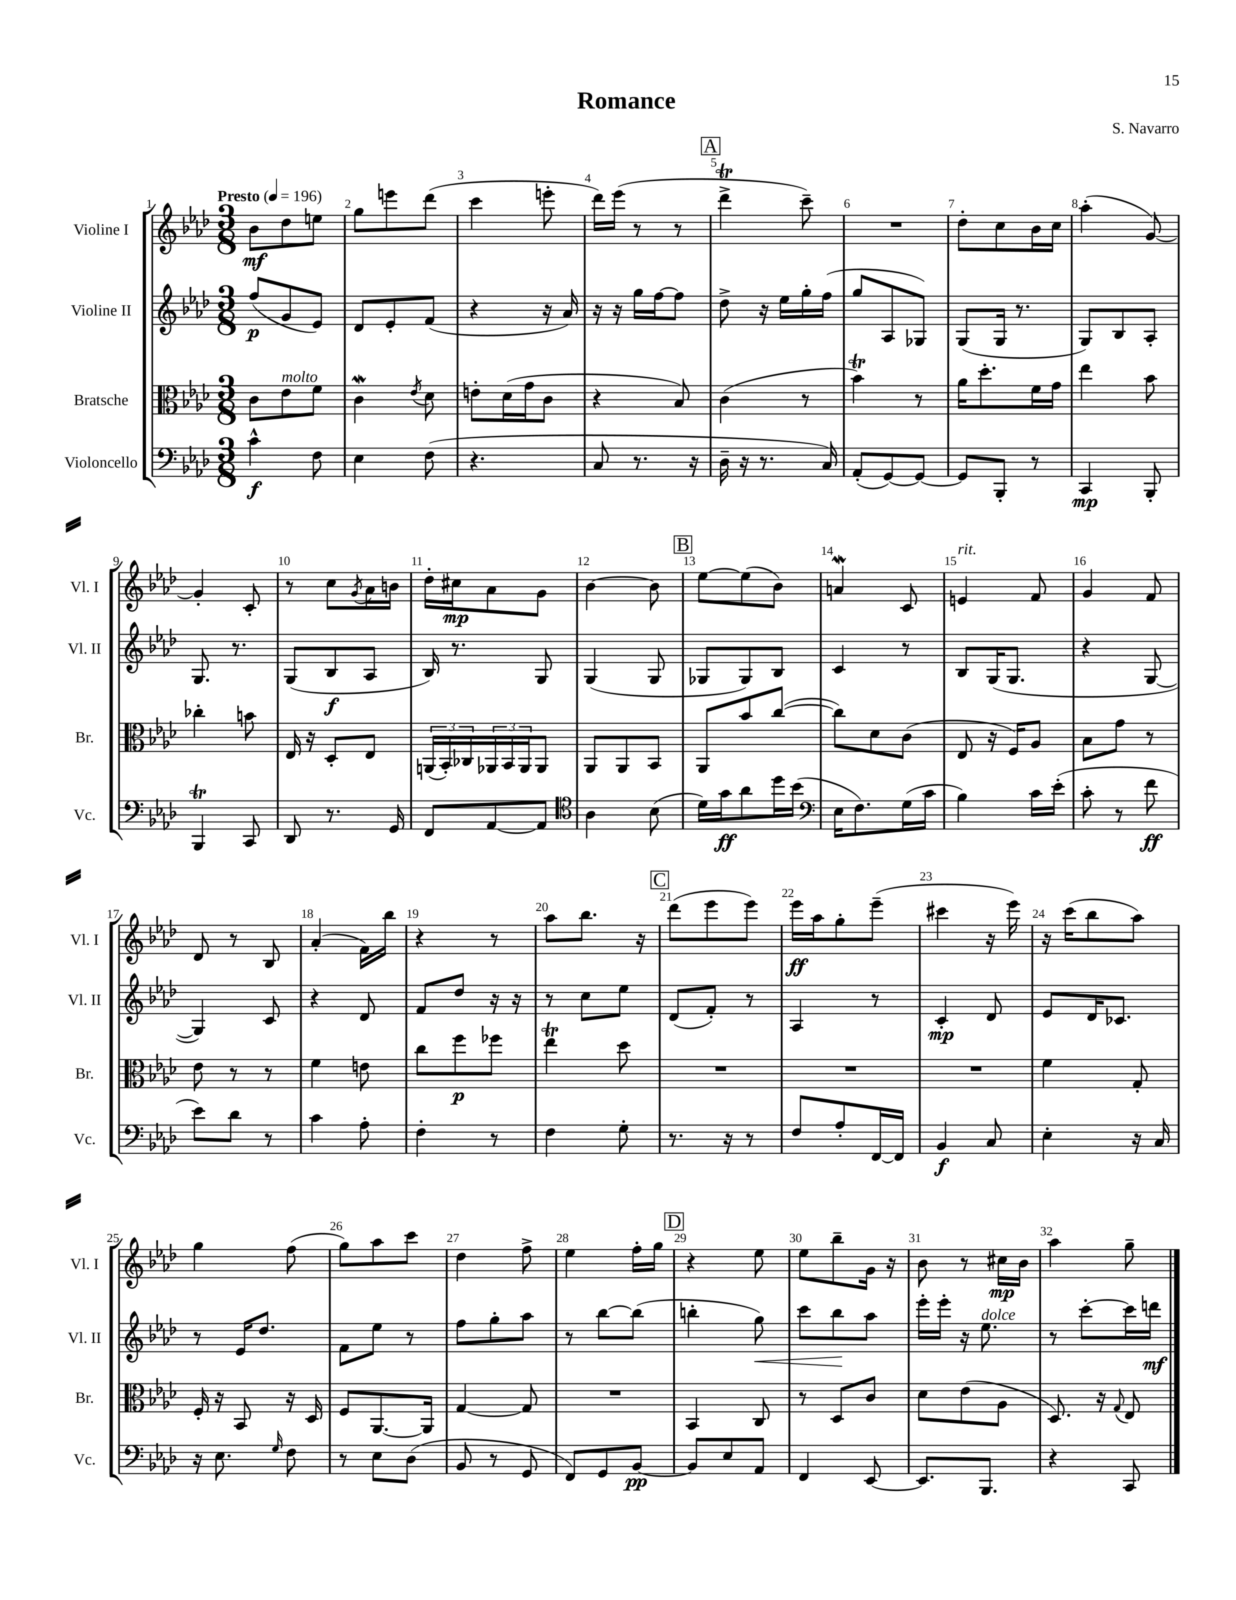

**kern	**dynam	**kern	**dynam	**kern	**dynam	**kern	**dynam
*part4	*part4	*part3	*part3	*part2	*part2	*part1	*part1
*staff4	*staff4	*staff3	*staff3	*staff2	*staff2	*staff1	*staff1
*I"Violoncello	*	*I"Bratsche	*	*I"Violine II	*	*I"Violine I	*
*I'Vc.	*	*I'Br.	*	*I'Vl. II	*	*I'Vl. I	*
*clefF4	*	*clefC3	*	*clefG2	*	*clefG2	*
*k[b-e-a-d-]	*	*k[b-e-a-d-]	*	*k[b-e-a-d-]	*	*k[b-e-a-d-]	*
*M3/8	*	*M3/8	*	*M3/8	*	*M3/8	*
*MM196	*	*MM196	*	*MM196	*	*MM196	*
=1	=1	=1	=1	=1	=1	=1	=1
!	!	!	!	!	!	!LO:TX:a:B:t=Presto	!
4c^^\	f	8c\L	.	(8ff/L	p	8b-\L	mf
!	!	!LO:TX:a:i:t=molto	!	!	!	!	!
.	.	8e-\	.	8g/	.	8dd-\	.
8F\	.	8f\J	.	8e-/J)	.	8een\J	.
=2	=2	=2	=2	=2	=2	=2	=2
4E-\	.	4cW\	.	8d-/L	.	8gg\L	.
.	.	.	.	8e-'/	.	8eeen\	.
.	.	8qe-/	.	.	.	.	.
(8F\	.	8d-\	.	(8f/J	.	(8ddd-\J	.
=3	=3	=3	=3	=3	=3	=3	=3
4.r	.	8en'\L	.	4r	.	4ccc\	.
.	.	(16d-\L	.	.	.	.	.
.	.	16g\J	.	.	.	.	.
.	.	8c\J	.	16r	.	8eeen'\	.
.	.	.	.	16a-/)	.	.	.
=4	=4	=4	=4	=4	=4	=4	=4
8C/	.	4r	.	16r	.	16ddd-\LL)	.
.	.	.	.	16r	.	(16eee-\JJ	.
8.r	.	.	.	16gg\LL	.	8r	.
.	.	.	.	[16ff\J	.	.	.
.	.	8B-/)	.	8ff\J]	.	8r	.
16r	.	.	.	.	.	.	.
!!LO:REH:place=s1:t=A
=5	=5	=5	=5	=5	=5	=5	=5
16D-~\	.	(4c\	.	8dd-^\	.	4ddd-T^\	.
16r	.	.	.	.	.	.	.
8.r	.	.	.	16r	.	.	.
.	.	.	.	16ee-\LL	.	.	.
.	.	8r	.	16gg'\	.	8ccc~\)	.
16C/)	.	.	.	(16ff\JJ	.	.	.
=6	=6	=6	=6	=6	=6	=6	=6
(8AA-'/L	.	4b-T\)	.	8gg/L	.	4.r	.
[8GG/)	.	.	.	8A-/	.	.	.
8GG/J_	.	8r	.	8G-X/J)	.	.	.
=7	=7	=7	=7	=7	=7	=7	=7
8GG/L]	.	16a-\KL	.	(8G/L	.	8dd-'\L	.
.	.	8.dd-'\	.	.	.	.	.
8BBB-'/J	.	.	.	16G/Jk	.	8cc\	.
.	.	.	.	8.r	.	.	.
8r	.	16f\L	.	.	.	16b-\L	.
.	.	16g\JJ	.	.	.	16cc\JJ	.
=8	=8	=8	=8	=8	=8	=8	=8
4CC/	mp	4ee-\	.	8G/L)	.	(4aa-'\	.
.	.	.	.	8B-/	.	.	.
8BBB-'/	.	8b-\	.	8A-'/J	.	[8g/)	.
!!LO:LB:g=z
=9	=9	=9	=9	=9	=9	=9	=9
4BBB-T/	.	4cc-X'\	.	8.G/	.	4g'/]	.
.	.	.	.	8.r	.	.	.
8CC/	.	8bn\	.	.	.	8c'/	.
=10	=10	=10	=10	=10	=10	=10	=10
8DD-/	.	16E-/	.	(8G/L	.	8r	.
.	.	16r	.	.	.	.	.
8.r	.	8D-'/L	.	8B-/	f	8cc\L	.
.	.	.	.	.	.	8qg/	.
.	.	8E-/J	.	8A-/J	.	16a-\L	.
16GG/	.	.	.	.	.	16bn\JJ	.
=11	=11	=11	=11	=11	=11	=11	=11
8FF/L	.	(24AAn/LL	.	16B-/)	.	16dd-'\LL	.
.	.	24BB-'/)	.	.	.	.	.
.	.	.	.	8.r	.	16cc#X\J	mp
.	.	24C-X/	.	.	.	.	.
[8AA-/	.	24AA-X/	.	.	.	8a-\	.
.	.	24BB-/	.	.	.	.	.
.	.	24AA-/J	.	.	.	.	.
8AA-/J]	.	8AA-/J	.	8G/	.	8g\J	.
=12	=12	=12	=12	=12	=12	=12	=12
*clefC4	*	*	*	*	*	*	*
4A-\	.	8AA-/L	.	(4G/	.	[4b-\	.
.	.	8AA-/	.	.	.	.	.
(8B-\	.	8BB-/J	.	8G/	.	8b-\]	.
!!LO:REH:place=s1:t=B
=13	=13	=13	=13	=13	=13	=13	=13
16d-\LL)	.	8AA-/L	.	8G-X/L	.	[8ee-\L	.
16g\J	ff	.	.	.	.	.	.
8a-\	.	8b-/	.	8G-/)	.	(8ee-\]	.
16dd-\L	.	([8cc/J	.	8B-/J	.	8b-\J)	.
(16b-\JJ	.	.	.	.	.	.	.
=14	=14	=14	=14	=14	=14	=14	=14
*clefF4	*	*	*	*	*	*	*
16E-\KL	.	8cc\L])	.	4c/	.	4anW/	.
8.F\)	.	.	.	.	.	.	.
.	.	8d-\	.	.	.	.	.
(16G\L	.	(8c\J	.	8r	.	8c/	.
16c\JJ	.	.	.	.	.	.	.
=15	=15	=15	=15	=15	=15	=15	=15
!	!	!	!	!	!	!LO:TX:a:i:t=rit.	!
4B-\)	.	8E-/	.	8B-/L	.	4en/	.
.	.	16r	.	(16G/K	.	.	.
.	.	16F/KL)	.	8.G/J	.	.	.
16c\LL	.	8A-/J	.	.	.	8f/	.
(16e-'\JJ	.	.	.	.	.	.	.
=16	=16	=16	=16	=16	=16	=16	=16
8c'\	.	8B-\L	.	4r	.	4g/	.
8r	.	8g\J	.	.	.	.	.
8f\	ff	8r	.	[8G/	.	8f/	.
!!LO:LB:g=z
=17	=17	=17	=17	=17	=17	=17	=17
8e-\L)	.	8e-\	.	4G/])	.	8d-/	.
8d-\J	.	8r	.	.	.	8r	.
8r	.	8r	.	8c/	.	8B-/	.
=18	=18	=18	=18	=18	=18	=18	=18
4c\	.	4f\	.	4r	.	(4a-'/	.
8A-'\	.	8en\	.	8d-/	.	16f\LL)	.
.	.	.	.	.	.	16bb-\JJ	.
=19	=19	=19	=19	=19	=19	=19	=19
4F'\	.	8cc\L	.	8f/L	.	4r	.
.	.	8ff\	p	8dd-/J	.	.	.
8r	.	8ff-X\J	.	16r	.	8r	.
.	.	.	.	16r	.	.	.
=20	=20	=20	=20	=20	=20	=20	=20
4F\	.	4ee-T\	.	8r	.	8aa-\L	.
.	.	.	.	8cc\L	.	8.bb-\J	.
8G'\	.	8dd-\	.	8ee-\J	.	.	.
.	.	.	.	.	.	16r	.
!!LO:REH:place=s1:t=C
=21	=21	=21	=21	=21	=21	=21	=21
8.r	.	4.r	.	(8d-/L	.	(8ddd-\L	.
.	.	.	.	8f'/J)	.	8eee-\	.
16r	.	.	.	.	.	.	.
8r	.	.	.	8r	.	8eee-\J)	.
=22	=22	=22	=22	=22	=22	=22	=22
8F/L	.	4.r	.	4A-/	.	16eee-\LL	ff
.	.	.	.	.	.	16aa-\J	.
8A-'/	.	.	.	.	.	8gg'\	.
[16FF/L	.	.	.	8r	.	(8eee-~\J	.
16FF/JJ]	.	.	.	.	.	.	.
=23	=23	=23	=23	=23	=23	=23	=23
4BB-/	f	4.r	.	4c'/	mp	4ccc#X\	.
8C/	.	.	.	8d-/	.	16r	.
.	.	.	.	.	.	16eee-\)	.
=24	=24	=24	=24	=24	=24	=24	=24
4E-'\	.	4f\	.	8e-/L	.	16r	.
.	.	.	.	.	.	(16ccc\KL	.
.	.	.	.	16d-/K	.	8bb-\	.
.	.	.	.	8.c-X/J	.	.	.
16r	.	8G'/	.	.	.	8aa-\J)	.
16C/	.	.	.	.	.	.	.
!!LO:LB:g=z
=25	=25	=25	=25	=25	=25	=25	=25
16r	.	16F'/	.	8r	.	4gg\	.
8.E-\	.	16r	.	.	.	.	.
.	.	8BB-/	.	16e-/KL	.	.	.
.	.	.	.	8.dd-/J	.	.	.
16qqG/	.	.	.	.	.	.	.
8F\	.	16r	.	.	.	(8ff\	.
.	.	16D-/	.	.	.	.	.
=26	=26	=26	=26	=26	=26	=26	=26
8r	.	8F/L	.	8f\L	.	8gg\L)	.
8E-\L	.	[8.AA-/	.	8ee-\J	.	8aa-\	.
(8D-\J	.	.	.	8r	.	8ccc\J	.
.	.	16AA-/Jk]	.	.	.	.	.
=27	=27	=27	=27	=27	=27	=27	=27
8BB-/	.	[4G/	.	8ff\L	.	4dd-\	.
8r	.	.	.	8gg'\	.	.	.
8GG/	.	8G/]	.	8aa-\J	.	8ff^\	.
=28	=28	=28	=28	=28	=28	=28	=28
8FF/L)	.	4.r	.	8r	.	4ee-\	.
8GG/	.	.	.	[8bb-\L	.	.	.
[8BB-/J	pp	.	.	(8bb-\J]	.	16ff'\LL	.
.	.	.	.	.	.	16gg\JJ	.
!!LO:REH:place=s1:t=D
=29	=29	=29	=29	=29	=29	=29	=29
8BB-/L]	.	4BB-/	.	4bbn'\	.	4r	.
8E-/	.	.	.	.	.	.	.
!	!	!	!	!	!LO:HP:b	!	!
8AA-/J	.	8C/	.	8gg\)	<	8ee-\	.
=30	=30	=30	=30	=30	=30	=30	=30
4FF/	.	8r	.	8ccc\L	.	8ee-\L	.
.	.	8D-/L	.	8bb-\	.	8bb-~\	.
[8EE-/	.	8c/J	.	8aa-\J	[	16g\Jk	.
.	.	.	.	.	.	16r	.
=31	=31	=31	=31	=31	=31	=31	=31
8.EE-/L]	.	8d-\L	.	16eee-'\LL	.	8b-\	.
.	.	.	.	16eee-'\JJ	.	.	.
.	.	(8e-\	.	16r	.	8r	.
!	!	!	!	!LO:TX:a:i:t=dolce	!	!	!
8.BBB-/J	.	.	.	8.ee-\	.	.	.
.	.	8A-\J	.	.	.	16cc#X\LL	mp
.	.	.	.	.	.	16b-\JJ	.
=32	=32	=32	=32	=32	=32	=32	=32
4r	.	8.D-/)	.	8r	.	4aa-\	.
.	.	.	.	[8ccc'\L	.	.	.
.	.	16r	.	.	.	.	.
.	.	8qqG/	.	.	.	.	.
8CC/	.	8E-/	.	16ccc\L]	.	8gg~\	.
.	.	.	.	16dddn\JJ	mf	.	.
==	==	==	==	==	==	==	==
*-	*-	*-	*-	*-	*-	*-	*-
